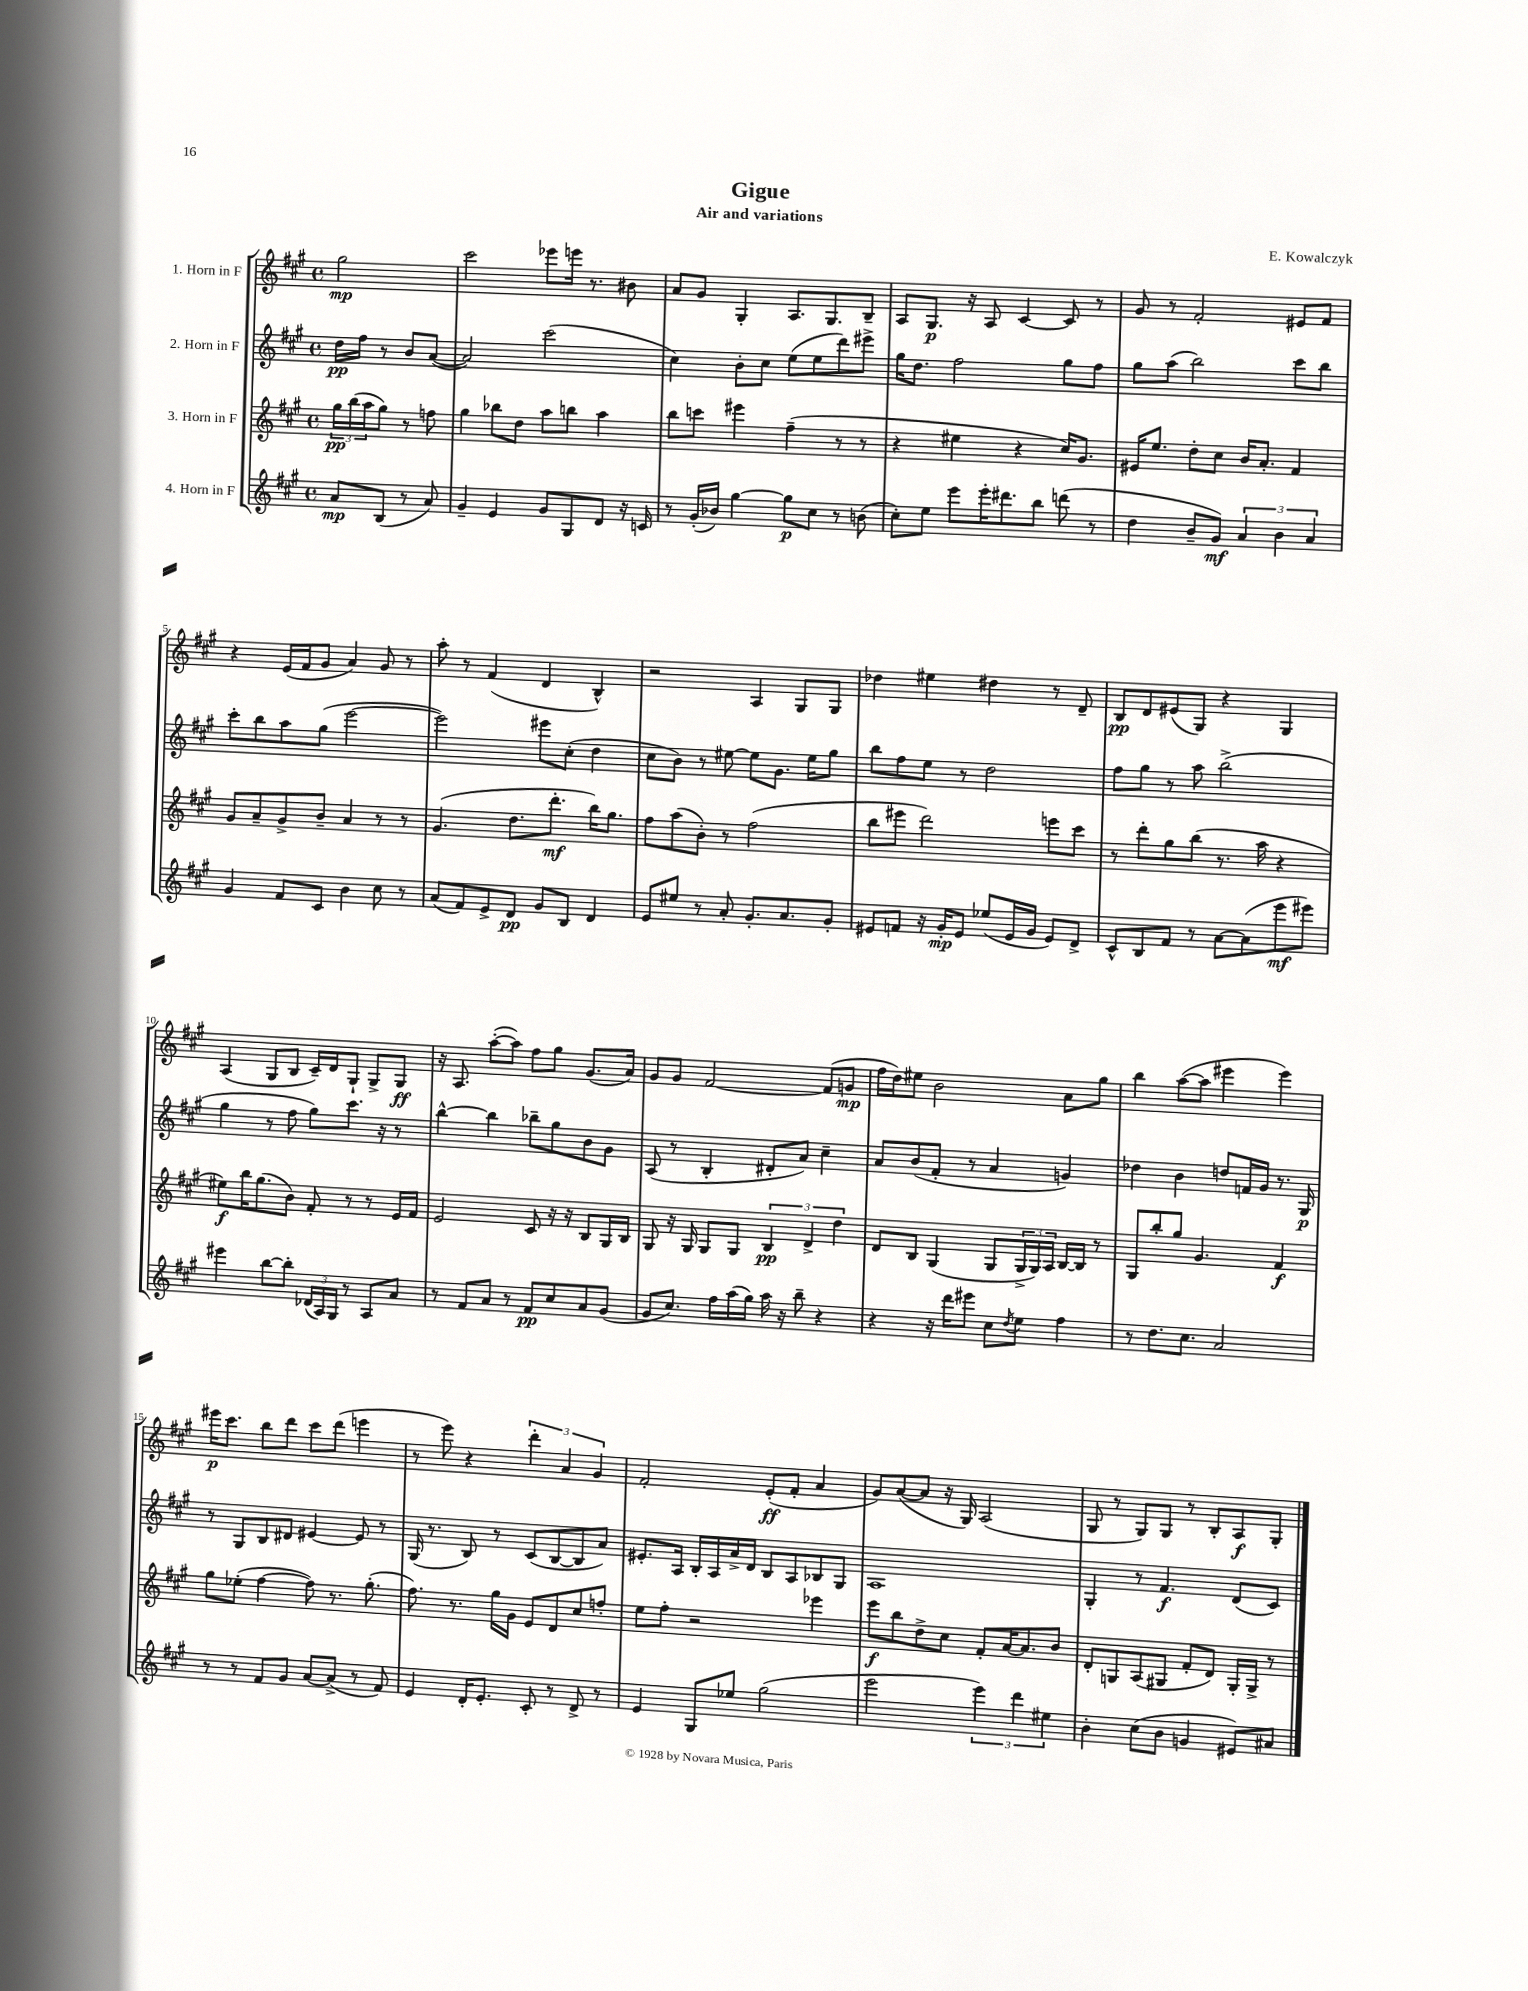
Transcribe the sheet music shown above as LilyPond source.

\header { title = "Gigue" composer = "E. Kowalczyk" subtitle = "Air and variations" }
<<
\new StaffGroup <<
\new Staff = "s0" \with { instrumentName = "1. Horn in F" } {
    \clef treble \key a \major \defaultTimeSignature \time 4/4 \partial 2
    gis''2\mp |
    cis'''2 ees'''8 e'''16 r8. bis'8 |
    a'8 gis'8 gis4-. a8. gis8. b8-- |
    a8 gis8.\p r16 a8 cis'4~ cis'8 r8 |
    gis'8 r8 fis'2-. eis'8 fis'8 |
    r4 e'16( fis'16 gis'8 a'4) gis'8 r8 |
    a''8-. r8 fis'4( d'4 b4-^) |
    r2 a4 gis8 gis8 |
    des''4 eis''4 dis''4 r8 d'8-- |
    b8\pp d'8 eis'8( gis8) r4 gis4 |
    a4( gis8 b8 cis'16--) d'16 gis8-! gis8-> gis8\ff |
    r16 a8. a''8~-.( a''8) fis''8 gis''8 gis'8.( a'16) |
    gis'8 gis'8 fis'2~ fis'8( g'8\mp |
    fis''16 d''16) eis''8 b'2 a'8 gis''8 |
    b''4 a''8~( a''8 eis'''4 eis'''4) |
    eis'''16\p cis'''8. b''8 d'''8 cis'''8 d'''8( e'''4 |
    r8 e'''8) r4 \tuplet 3/2 { d'''4-. a'4 gis'4 } |
    fis'2-. e'8-.\ff( fis'8-. a'4 |
    gis'8) a'8~( a'8 r16 gis16) a2( |
    gis8 r8 gis8) gis8 r8 b8-. a8\f gis8-. \bar "|." |
}
\new Staff = "s1" \with { instrumentName = "2. Horn in F" } {
    \clef treble \key a \major \defaultTimeSignature \time 4/4 \partial 2
    d''16\pp fis''16 r8 b'8 a'8~( |
    a'2) cis'''2( |
    cis''4) b'8-. cis''8 e''8( e''8 d'''8) eis'''8-> |
    gis''16 d''8. fis''2 gis''8 fis''8 |
    gis''8 a''8( b''2) cis'''8 b''8 |
    cis'''8-. b''8 a''8 gis''8( e'''2~ |
    e'''2) eis'''8 cis''8-.( d''4 |
    cis''8 b'8) r8 eis''8~ eis''8 gis'8. eis''16 gis''8 |
    b''8 fis''8 e''8 r8 d''2 |
    fis''8 gis''8 r8 a''8 b''2->( |
    gis''4 r8 fis''8 gis''8) cis'''8. r16 r8 |
    b''4~-^ b''4 bes''8-- gis''8 b'8 gis'8 |
    a8( r8 b4-. dis'8-. a'8) cis''4-- |
    a'8 b'8( fis'8-. r8 a'4 g'4) |
    des''4 b'4 d''8 f'16 gis'16 r8. gis16\p |
    r8 gis8 b8 dis'8 eis'4~ eis'8 r8 |
    gis16( r8. b8) r8 cis'8( b8~ b8 a'8) |
    eis'8.-. a16 b16-. a16 a'16-> d'16 b8 a8 bes8 gis8 |
    a1 |
    gis4-. r8 fis'4.\f d'8( cis'8) \bar "|." |
}
\new Staff = "s2" \with { instrumentName = "3. Horn in F" } {
    \clef treble \key a \major \defaultTimeSignature \time 4/4 \partial 2
    \tuplet 3/2 { gis''16\pp b''16( a''16 } gis''8) r8 f''8 |
    gis''4 bes''8 d''8 a''8 b''8 a''4 |
    b''8 c'''8 eis'''4 fis''4--( r8 r8 |
    r4 eis''4 r4 cis''16) gis'8. |
    eis'16 e''8. d''8-. cis''8 b'16 a'8.-. fis'4 |
    gis'8 a'8-- gis'8-> b'8-- a'4 r8 r8 |
    gis'4.( d''8. d'''8.-.\mf b''16) gis''8. |
    fis''8 a''8( b'8-.) r8 fis''2( |
    b''8 eis'''8 d'''2) e'''8 cis'''8 |
    r8 d'''8-. gis''8 b''8( r8. a''16 r4 |
    eis''8\f) b''16 gis''8.( b'8) fis'8-. r8 r8 e'16 fis'16 |
    e'2 cis'8 r16 r16 b8 gis16 b16 |
    gis8 r16 gis16 gis8 gis8 \tuplet 3/2 { b4\pp d'4-> d''4 } |
    d'8 b8 gis4( gis8 \tuplet 3/2 { gis16-> gis16) a16 } b16~ b16 r8 |
    gis8 b''8-. gis''8 gis'4. fis'4\f |
    gis''8 ees''8-.( fis''4~ fis''8) r8. gis''8.-.( |
    fis''8.) r8. gis''16 gis'16 e'8 d'8 cis''8 f''8-. |
    e''8 fis''8-. r2 ees'''4 |
    e'''8\f b''8 d''8-> cis''8 fis'8-. a'16~ a'8. b'8 |
    d'8-. g8 a8( gis8 fis'8-. d'8) gis16-. gis16-> r8 \bar "|." |
}
\new Staff = "s3" \with { instrumentName = "4. Horn in F" } {
    \clef treble \key a \major \defaultTimeSignature \time 4/4 \partial 2
    a'8\mp b8( r8 a'8) |
    gis'4-- e'4 gis'8 gis8 d'8 r16 c'16 |
    r8 gis'16-.( bes'16) gis''4~ gis''8\p cis''8 r8 b'8( |
    cis''8-.) e''8 e'''8 e'''16-. dis'''8. b''8 d'''8( r8 |
    d''4 b'8-- gis'8\mf) \tuplet 3/2 { a'4 b'4 a'4 } |
    gis'4 fis'8 cis'8 b'4 cis''8 r8 |
    a'8( fis'8) e'8-> d'8\pp gis'8 b8 d'4 |
    e'8 eis''8 r8 a'8-. gis'8.-. a'8. gis'8-. |
    eis'8 f'8 r16 gis'16-.\mp eis'8 ees''8( eis'16 gis'16 eis'8) d'8-> |
    cis'8-^ b8 fis'8 r8 a'8~ a'8( e'''8\mf eis'''8) |
    eis'''4 b''8~ b''8-. \tuplet 3/2 { des'16( a16) gis16 } r8 a8 a'8 |
    r8 fis'8 a'8 r8 fis'8\pp cis''8 a'8 gis'8( |
    gis'8 cis''8.) fis''16 a''16( gis''16) a''16 r16 b''8-- r4 |
    r4 r16 d'''16 eis'''8 cis''8 \acciaccatura { d''8 } e''8 fis''4 |
    r8 d''8. cis''8. a'2 |
    r8 r8 fis'8 gis'8 a'8~ a'8->( r8 fis'8) |
    e'4 d'16-. e'8.-. cis'8-. r8 d'8-> r8 |
    e'4 gis8 ees''8 gis''2( |
    e'''2 \tuplet 3/2 { e'''4) d'''4 eis''4 } |
    b'4-. cis''8( b'8 g'4 eis'8) ais'8 \bar "|." |
}
>>
>>
